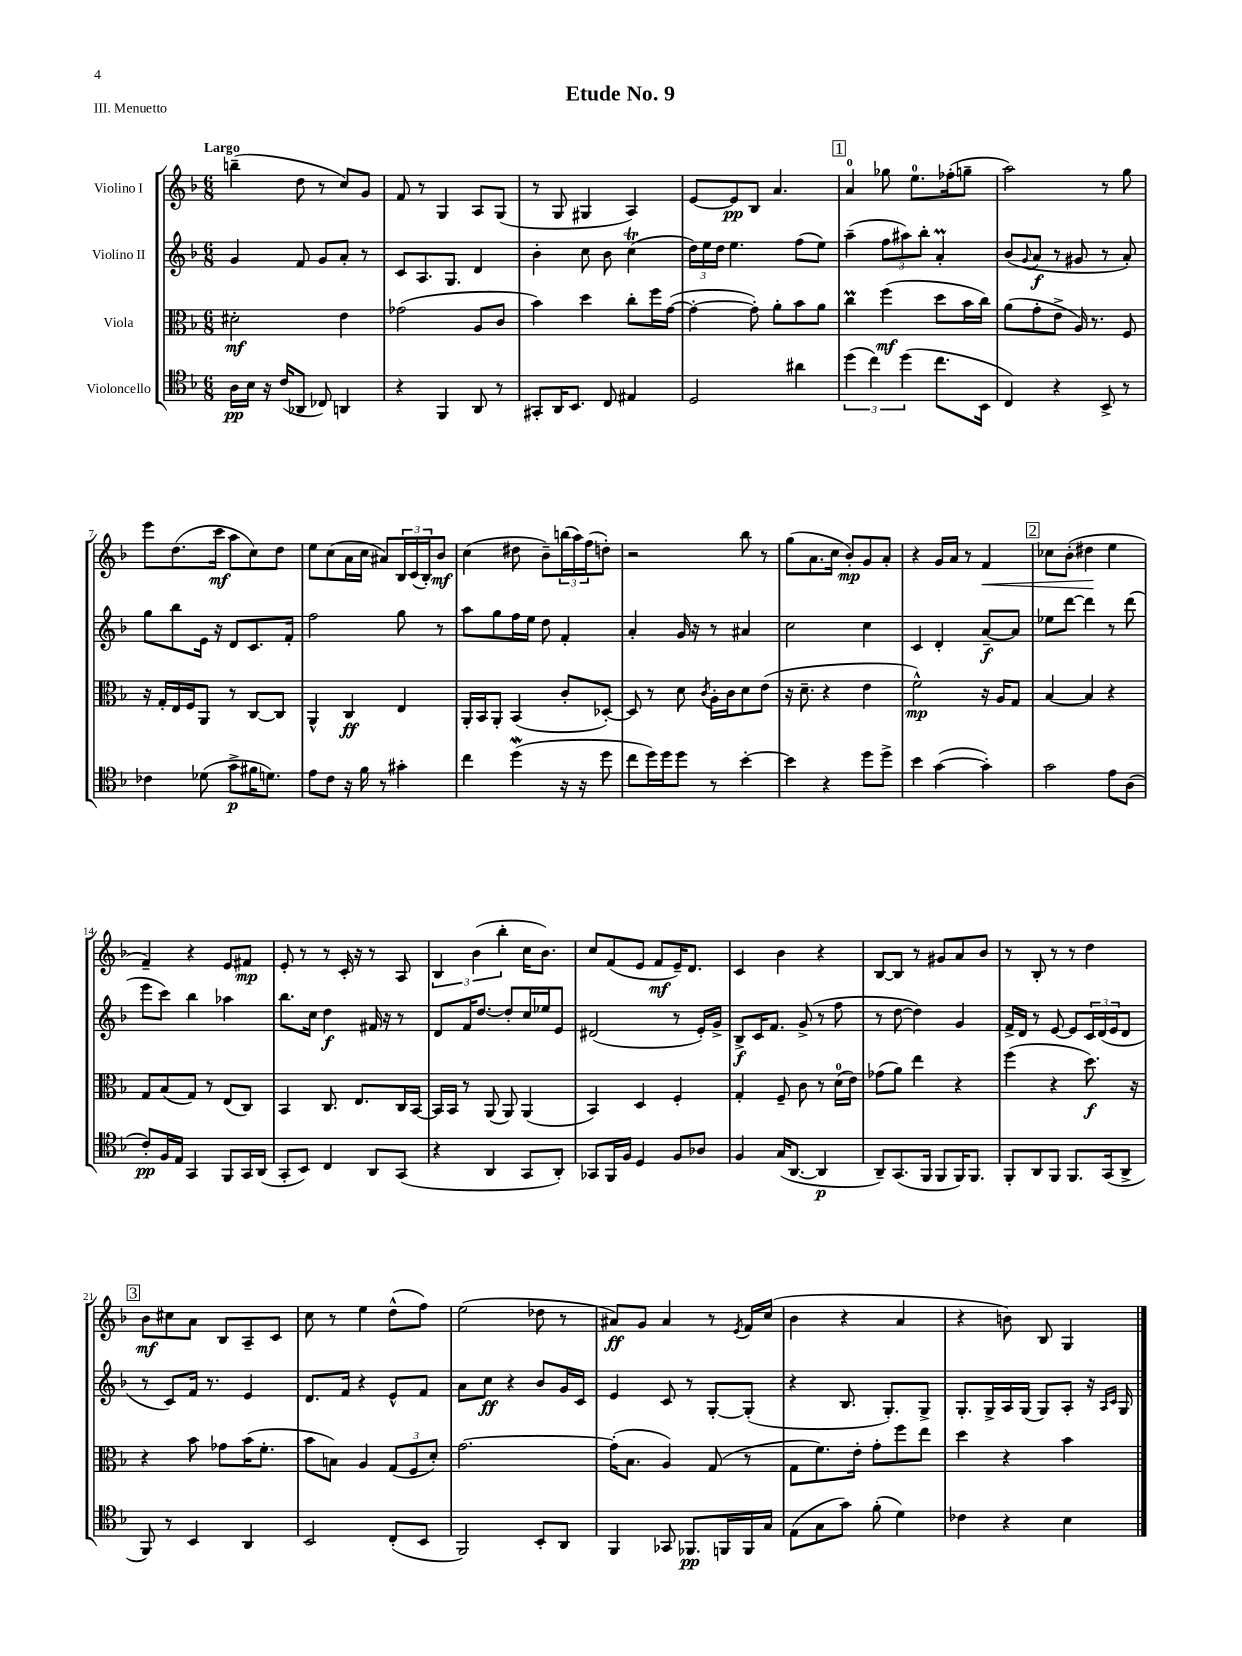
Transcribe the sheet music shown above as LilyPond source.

\header { title = "Etude No. 9" piece = "III. Menuetto" }
<<
\new StaffGroup <<
\new Staff = "s0" \with { instrumentName = "Violino I" } {
    \clef treble \key f \major \numericTimeSignature \time 6/8 \tempo "Largo"
    b''4--( d''8 r8 c''8) g'8 |
    f'8 r8 g4 a8 g8( |
    r8 g8 gis4 a4) |
    e'8~ e'8\pp bes8 a'4. |
    \mark \markup { \box "1" } a'4-0 ges''8 e''8.-0 fes''16-.( g''8-- |
    a''2) r8 g''8 |
    e'''8 d''8.( c'''16\mf a''8 c''8) d''8 |
    e''8 c''8( a'16 c''16 ais'8) \tuplet 3/2 { bes16 c'16( bes16-.) } bes'8\mf |
    c''4( dis''8 bes'8--) \tuplet 3/2 { b''16( a''16) f''16( } d''8-.) |
    r2 bes''8 r8 |
    g''8( a'8. c''16 bes'8-.\mp) g'8 a'8-. |
    r4 g'16 a'16 r8 f'4\< |
    \mark \markup { \box "2" } ces''8 bes'8-.( dis''4\! e''4 |
    f'4--) r4 e'8 fis'8\mp |
    e'8-. r8 r8 c'16-. r16 r8 a8 |
    \tuplet 3/2 { bes4 bes'4( bes''4-. } c''16 bes'8.) |
    c''8 f'8( e'8 f'8\mf e'16--) d'8. |
    c'4 bes'4 r4 |
    bes8~ bes8 r8 gis'8 a'8 bes'8 |
    r8 bes8-. r8 r8 d''4 |
    \mark \markup { \box "3" } bes'8\mf cis''8 a'8 bes8 a8-- c'8 |
    c''8 r8 e''4 d''8-^( f''8) |
    e''2( des''8 r8 |
    ais'8\ff) g'8 ais'4 r8 \acciaccatura { e'8 } f'16 c''16( |
    bes'4 r4 a'4 |
    r4 b'8) bes8 g4 \bar "|." |
}
\new Staff = "s1" \with { instrumentName = "Violino II" } {
    \clef treble \key f \major \numericTimeSignature \time 6/8
    g'4 f'8 g'8 a'8-. r8 |
    c'8 a8. g8. d'4 |
    bes'4-. c''8 bes'8 c''4\trill( |
    \tuplet 3/2 { d''16) e''16 d''16 } e''4. f''8( e''8) |
    \mark \markup { \box "1" } a''4--( \tuplet 3/2 { f''8 ais''8) bes''8-. } a'4-.\prall |
    bes'8( \appoggiatura { g'8 } a'8\f r8 gis'8 r8 a'8-.) |
    g''8 bes''8 e'16 r16 d'8 c'8. f'16-. |
    f''2 g''8 r8 |
    a''8 g''8 f''16 e''16 d''8 f'4-. |
    a'4-. g'16 r16 r8 ais'4 |
    c''2 c''4 |
    c'4 d'4-. a'8~--\f a'8 |
    \mark \markup { \box "2" } ees''8 d'''8~ d'''4 r8 d'''8( |
    e'''8 c'''8) bes''4 aes''4 |
    bes''8. c''16 d''4\f fis'16 r16 r8 |
    d'8 f'16 d''8.~ d''8-. c''16 ees''16 e'8 |
    dis'2( r8 e'16-.) g'16-> |
    bes8->\f c'16 f'8. g'8->( r8 f''8 |
    r8 d''8~ d''4) g'4 |
    f'16-> d'16 r8 e'8~ e'8 \tuplet 3/2 { c'16 d'16( e'16 } d'8 |
    \mark \markup { \box "3" } r8 c'8) f'16 r8. e'4 |
    d'8. f'16 r4 e'8-^ f'8 |
    a'8 c''8\ff r4 bes'8 g'16 c'16 |
    e'4 c'8 r8 g8~-. g8-.( |
    r4 bes8. g8.-.) g8-> |
    g8.-. g16-> a16 g16( g8) a8-. r16 \grace { a16 c'16 } g16 \bar "|." |
}
\new Staff = "s2" \with { instrumentName = "Viola" } {
    \clef alto \key f \major \numericTimeSignature \time 6/8
    dis'2-.\mf e'4 |
    ges'2( a8 c'8 |
    bes'4) d''4 c''8-. f''16 g'16~( |
    g'4~-. g'8-.) a'8-. bes'8 a'8 |
    \mark \markup { \box "1" } c''4\prall f''4\mf( d''8 bes'16 c''16) |
    a'8( g'8-. e'8-> a16) r8. f8 |
    r16 g16-. e16 f16 a,8 r8 c8~ c8 |
    a,4-^ c4\ff e4 |
    a,16-. bes,16 a,8-. bes,4( c'8-. des8~-.) |
    des8 r8 d'8 \acciaccatura { c'8 } a16-. c'16 d'8 e'8( |
    r16 d'8.-- r4 e'4 |
    f'2-^\mp) r16 a16 g8 |
    \mark \markup { \box "2" } bes4~ bes4 r4 |
    g8 bes8( g8) r8 e8( c8) |
    bes,4 c8. e8. c16 bes,16~ |
    bes,16 bes,16 r8 a,8( a,8) a,4( |
    bes,4) d4 f4-. |
    g4-. f8-- c'8 r8 d'16-0( e'16) |
    ges'8( a'8) e''4 r4 |
    f''4( r4 d''8.\f) r16 |
    \mark \markup { \box "3" } r4 bes'8 ges'8 bes'16( f'8.-. |
    bes'8 b8) a4 \tuplet 3/2 { g8( f8 d'8-.) } |
    g'2.~ |
    g'16-.( bes8. a4) g8( r8 |
    g8 f'8.) e'16-. g'8-. f''8 e''8 |
    d''4 r4 bes'4 \bar "|." |
}
\new Staff = "s3" \with { instrumentName = "Violoncello" } {
    \clef tenor \key f \major \numericTimeSignature \time 6/8
    a16\pp bes16 r16 c'16( aes,8 ces8) a,4 |
    r4 f,4 a,8 r8 |
    gis,8-. a,16 bes,8. c8 eis4 |
    d2 ais'4 |
    \mark \markup { \box "1" } \tuplet 3/2 { d''4( c''4) d''4( } c''8. bes,16 |
    c4) r4 bes,8-> r8 |
    ces'4 des'8( g'8->\p fis'16 d'8.) |
    e'8 c'8 r16 f'16 r8 gis'4-. |
    c''4 d''4\mordent( r16 r16 d''8 |
    c''8 d''16) d''16 d''8 r8 bes'4~-. |
    bes'4 r4 d''8 d''8-> |
    bes'4 g'4~( g'4-.) |
    \mark \markup { \box "2" } g'2 e'8 a8( |
    c'8-.\pp) f16 e16 g,4 f,8 g,16 a,16( |
    g,8-. bes,8) c4 a,8 g,8( |
    r4 a,4 g,8 a,8-.) |
    ges,8 f,16 f16 d4 f8 aes8 |
    f4 g16( a,8.~ a,4\p |
    a,8--) g,8.( f,16 f,8 f,16) f,8. |
    f,8-. a,8 f,8 f,8. g,16( a,8-> |
    \mark \markup { \box "3" } f,8) r8 bes,4 a,4 |
    bes,2 c8-.( bes,8 |
    f,2) bes,8-. a,8 |
    f,4 ges,8 fes,8.\pp f,16 f,16 g16 |
    e8( g8 g'8) f'8-.( d'4) |
    ces'4 r4 bes4 \bar "|." |
}
>>
>>
